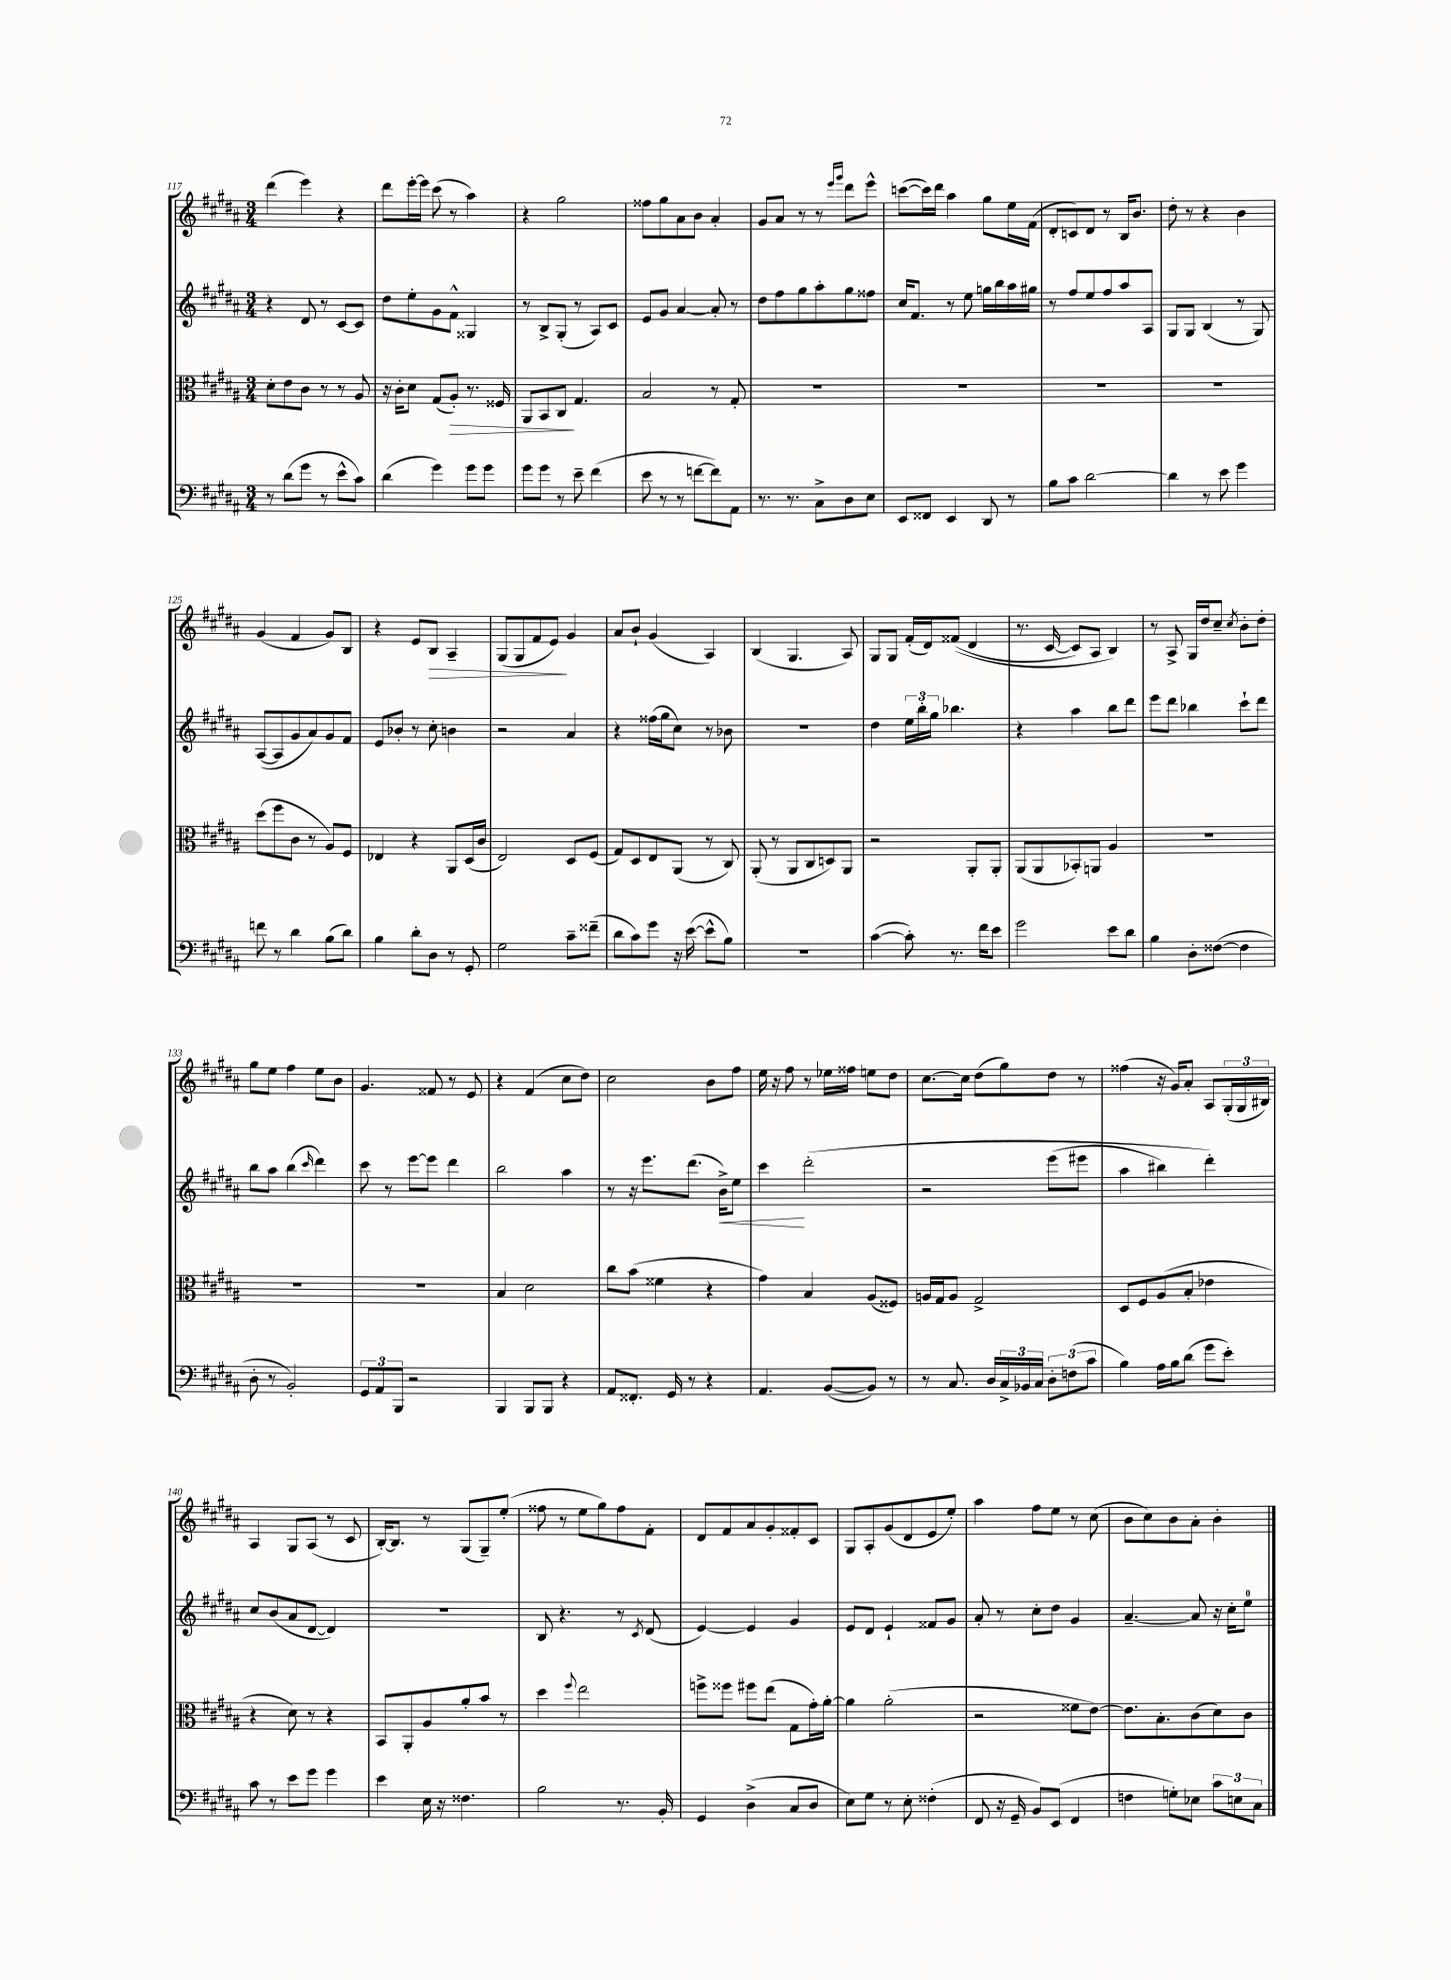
<<
\new StaffGroup <<
\new Staff = "s0" {
    \clef treble \key b \major \numericTimeSignature \time 3/4
    dis'''4( e'''4) r4 |
    dis'''8 e'''16~-. e'''16 cis'''8( r8 ais''4) |
    r4 gis''2 |
    fisis''8 gis''8 ais'8 b'8 ais'4-. |
    gis'8 ais'8 r8 r8 \grace { e'''16 gis'''16 } dis'''8 e'''8-^ |
    c'''8~( c'''16) dis'''16 ais''4 gis''8 e''16 fis'16( |
    dis'8-. c'8) dis'8 r8 b16 b'8. |
    dis''8-. r8 r4 b'4 |
    gis'4( fis'4 gis'8) b8 |
    r4 e'8 b8\> ais4-- |
    gis8( gis8 fis'8 e'8\!) gis'4 |
    ais'8 b'8-! gis'4( ais4) |
    b4( gis4. ais8) |
    gis8 gis8 fis'16-.( dis'16) fisis'8(\( dis'4 |
    r8. cis'16~ cis'8) ais8 b4\) |
    r8 ais8-> gis16 dis''16 cis''8-- \acciaccatura { cis''8 } b'8-. dis''8-. |
    gis''8 e''8 fis''4 e''8 b'8 |
    gis'4. fisis'8 r8 e'8 |
    r4 fis'4( cis''8 dis''8) |
    cis''2 b'8 fis''8 |
    e''16 r16 fis''8 r8 ees''16 fisis''16 e''8 dis''8 |
    cis''8.~ cis''16 dis''8( gis''8) dis''8 r8 |
    fisis''4( r16 gis'16) ais'8-. ais8 \tuplet 3/2 { gis16-.( gis16 bis16) } |
    ais4 gis8 ais8( r8 cis'8 |
    b16~-.) b8. r8 gis8( gis8--) e''8-.( |
    fisis''8 r8 e''8 gis''8) fisis''8 fis'8-. |
    dis'8 fis'8 ais'8 gis'8-. fisis'8-. cis'8 |
    gis8 ais8-. gis'8( dis'8 e'8 e''8-.) |
    ais''4 fis''8 e''8 r8 cis''8( |
    b'8 cis''8) b'8 ais'8-. b'4-. \bar "|." |
}
\new Staff = "s1" {
    \clef treble \key b \major \numericTimeSignature \time 3/4
    r4 dis'8 r8 cis'8~ cis'8 |
    dis''8 e''8-. gis'8 fis'8-^ gisis4 |
    r8 b8-> gis8-.( r8 ais8) cis'8 |
    e'8 gis'8 ais'4~ ais'8-. r8 |
    dis''8 fis''8 gis''8 ais''8-. gis''8 fisis''8 |
    cis''16 fis'8. r8 e''8 g''16 b''16 ais''16 gis''16 |
    r8 fis''8 e''8 fis''8 ais''8 ais8 |
    gis8 gis8 b4( r8 gis8) |
    ais8~( ais8 gis'8 ais'8) gis'8 fis'8 |
    e'8 bes'8-. r8 cis''8-. b'4 |
    r2 ais'4 |
    r4 fisis''16( gis''16 cis''8) r8 bes'8 |
    R2. |
    dis''4 \tuplet 3/2 { e''16 b''16-. gis''16 } bes''4. |
    r4 ais''4 b''8 dis'''8 |
    e'''8 dis'''8 bes''4 cis'''8-! dis'''8 |
    b''8 ais''8 b''4( \grace { cis'''16 } dis'''4) |
    cis'''8 r8 e'''8~ e'''8 dis'''4 |
    b''2 ais''4 |
    r8 r16 e'''8. dis'''8.( b'16->\<) e''8 |
    cis'''4\! dis'''2-.\( |
    r2 e'''8( eis'''8 |
    ais''4 bis''4) dis'''4-.\) |
    cis''8 b'8( ais'8 dis'8~ dis'4) |
    R2. |
    b8 r4. r8 \acciaccatura { cis'8 } dis'8( |
    e'4~) e'4 gis'4 |
    e'8 dis'8 e'4-! fisis'8 gis'8 |
    ais'8-. r8 cis''8-. dis''8 gis'4 |
    ais'4.~-- ais'8 r16 cis''16-. e''8-0 \bar "|." |
}
\new Staff = "s2" {
    \clef alto \key b \major \numericTimeSignature \time 3/4
    dis'8-. e'8 cis'8 r8 r8 ais8 |
    r16 cis'16-. dis'8 gis8( ais8-.\>) r8. fisis16 |
    ais,8 b,8 cis8\! gis4. |
    b2 r8 gis8-. |
    R2. |
    R2. |
    R2. |
    R2. |
    dis''8( fis''8 cis'8 r8 ais8) fis8 |
    ees4 r4 ais,8 dis16( cis'16 |
    e2) dis8 fis8( |
    gis8) dis8 e8 ais,8( r8 cis8) |
    ais,8-.( r8 ais,8 cis8 d8) ais,8 |
    r2 ais,8-. ais,8-. |
    ais,8( ais,8 bes,8-.) a,8 ais4 |
    R2. |
    R2. |
    R2. |
    b4 dis'2 |
    cis''8 b'8( fisis'4 r4 |
    gis'4) b4 ais8( fisis8) |
    a16 gis16 a8 gis2-> |
    dis8 fis8 ais8( b8-. ees'4 |
    r4 dis'8) r8 r4 |
    b,8 ais,8-. ais8 ais'8-. b'8 r8 |
    dis''4 \appoggiatura { fis''8 } e''2 |
    f''8-> fisis''8 fis''8 e''8( gis8 gis'16-.) ais'16~-. |
    ais'4 ais'2-.( |
    r2 fisis'8 e'8~) |
    e'8. b8.-. cis'8( dis'8) cis'8 \bar "|." |
}
\new Staff = "s3" {
    \clef bass \key b \major \numericTimeSignature \time 3/4
    r8 dis'8( gis'8 r8 e'8-^ cis'8) |
    dis'4( gis'4) gis'8 gis'8 |
    gis'8 gis'8 r8 e'8-- fis'4( |
    e'8 r8 r8 f'8~ f'8) ais,8 |
    r8. r8. cis8-> dis8 e8 |
    e,8 fisis,8 e,4 dis,8 r8 |
    b8 cis'8 dis'2~ |
    dis'4 r8 e'8 gis'4 |
    f'8 r8 dis'4 b8( dis'8) |
    b4 dis'8-. dis8 r8 gis,8-. |
    gis2 cis'8-- fisis'8--( |
    dis'8 cis'8) gis'8 r16 e'16~( e'8-^ b8) |
    R2. |
    cis'4~( cis'8-.) r8. fis'16 e'8 |
    gis'2 e'8 dis'8 |
    b4 dis8-. fisis8~( fisis4 |
    dis8-. r8 b,2-.) |
    \tuplet 3/2 { gis,8 ais,8 b,,8 } r2 |
    b,,4 b,,8 b,,8 r4 |
    ais,8 fisis,8.-. gis,16 r8 r4 |
    ais,4. b,8~( b,8) r8 |
    r8 cis8. dis16 \tuplet 3/2 { cis16-> bes,16 cis16 } \tuplet 3/2 { dis8-. f8( cis'8 } |
    b4) ais16 b16 dis'8( gis'8 e'8-.) |
    cis'8 r8 e'8 gis'8 gis'4 |
    e'4 e16 r16 fisis4. |
    b2 r8. b,16-. |
    gis,4 dis4->( cis8 dis8 |
    e8) gis8 r8 e8-. fisis4-.( |
    fis,8 r16 gis,16-- b,8) e,8( fis,4 |
    f4 g8-.) ees8 \tuplet 3/2 { cis'8 e8 cis8 } \bar "|." |
}
>>
>>
\layout { \context { \Score currentBarNumber = #117 } }
